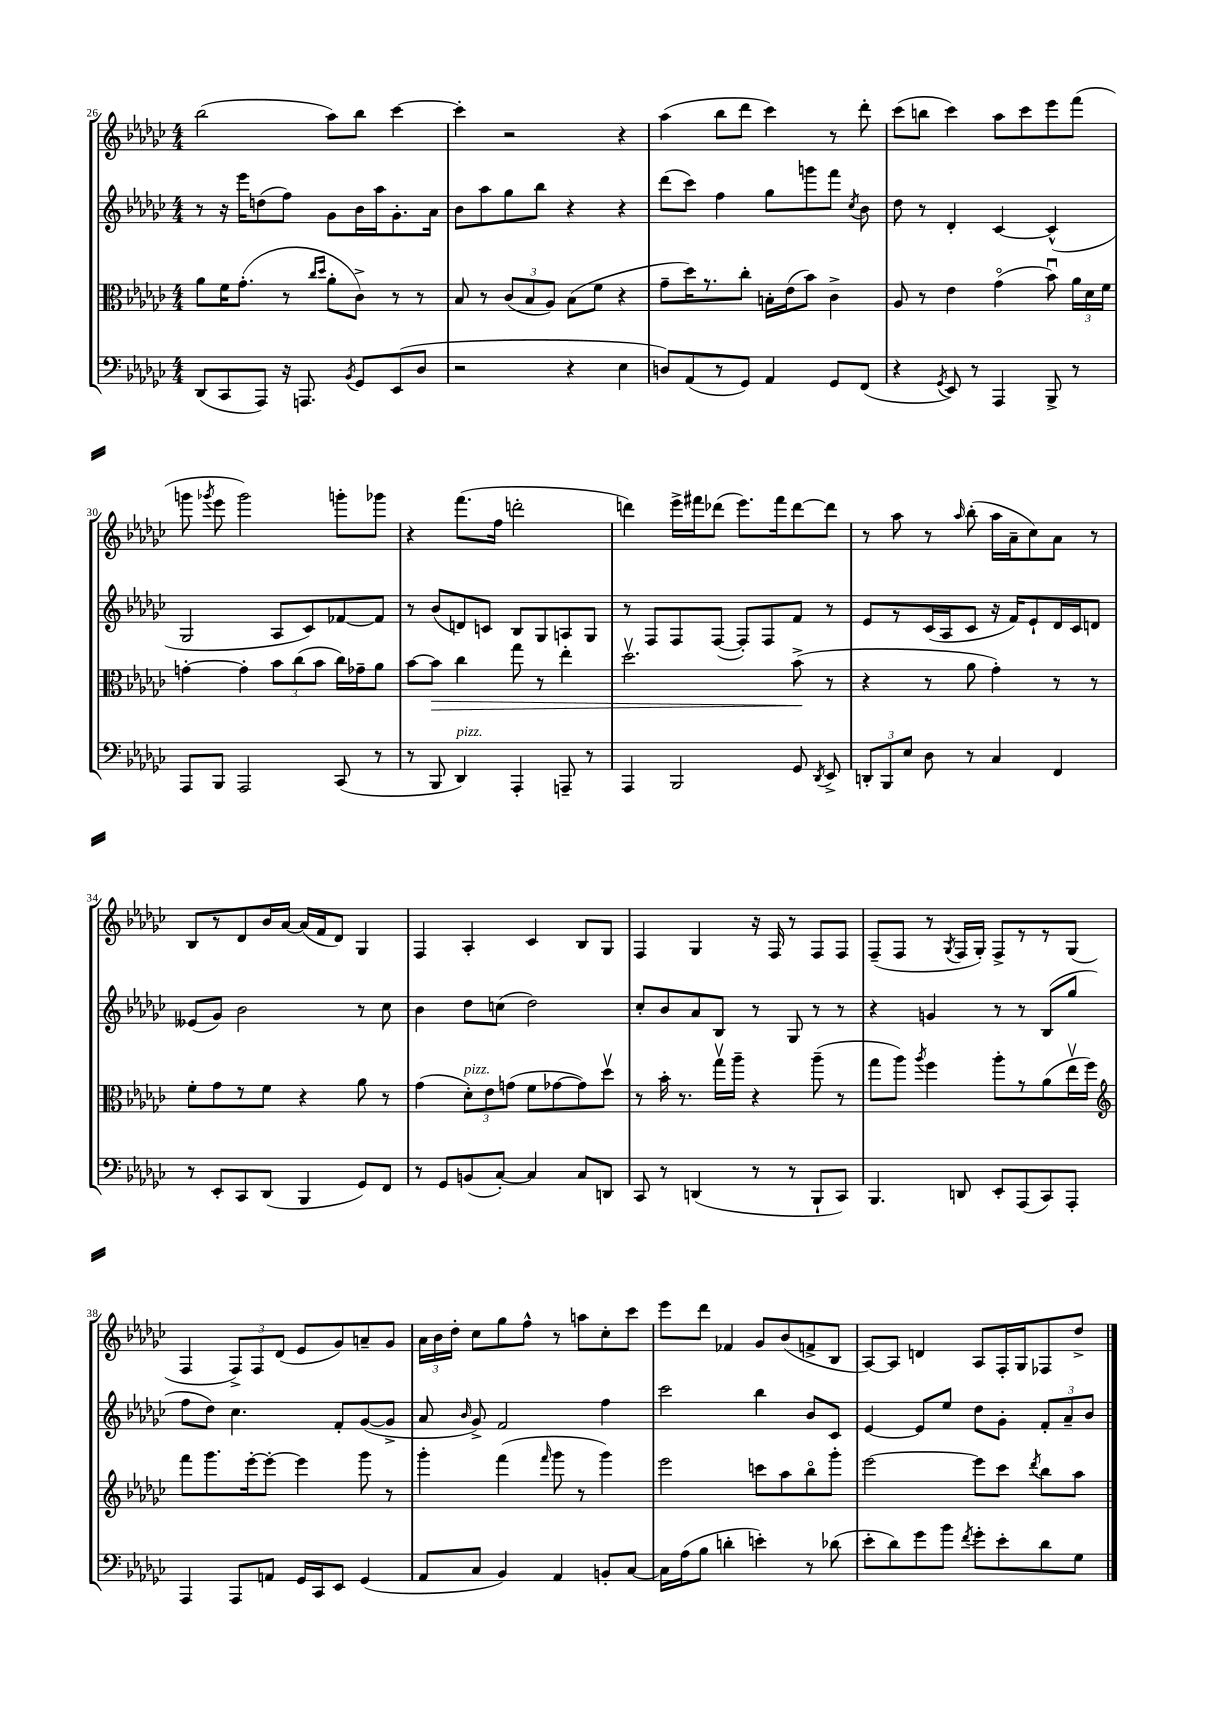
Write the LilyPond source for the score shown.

<<
\new StaffGroup <<
\new Staff = "s0" {
    \clef treble \key ges \major \numericTimeSignature \time 4/4
    \autoBeamOff bes''2( aes''8[) bes''8] ces'''4~ |
    ces'''4-. r2 r4 |
    aes''4( bes''8[ des'''8] ces'''4) r8 des'''8-. |
    ces'''8[( b''8] ces'''4) aes''8[ ces'''8 ees'''8 f'''8]( |
    g'''8 \acciaccatura { ges'''8 } ees'''8 ges'''2) g'''8[-. ges'''8] |
    r4 f'''8.[( f''16] d'''2-. |
    d'''4) ees'''16[-> fis'''16 des'''8]( ees'''8.[) fis'''16 des'''8~ des'''8] |
    r8 aes''8 r8 \grace { aes''16 } bes''8-.( aes''16[ aes'16-- ces''8) aes'8] r8 |
    bes8[ r8 des'8 bes'16 aes'16]~ aes'16[( f'16 des'8]) ges4 |
    f4 aes4-. ces'4 bes8[ ges8] |
    f4 ges4 r16 f16 r8 f8[ f8] |
    f8[--( f8] r8 \acciaccatura { ges8 } f16[ ges16]-.) f8[-> r8 r8 ges8]( |
    f4 \tuplet 3/2 { f8[->) f8 des'8]( } ees'8[ ges'8) a'8-- ges'8] |
    \tuplet 3/2 { aes'16[ bes'16 des''16]-. } ces''8[ ges''8 f''8]-^ r8 a''8[ ces''8-. ces'''8] |
    ees'''8[ des'''8] fes'4 ges'8[ bes'8( f'8-> bes8] |
    aes8[~) aes8] d'4 aes8[ f16-. ges16 fes8 des''8]-> \bar "|." |
}
\new Staff = "s1" {
    \clef treble \key ges \major \numericTimeSignature \time 4/4
    \autoBeamOff r8 r16 ees'''16[ d''8( f''8]) ges'8[ bes'16 aes''16 ges'8.-. aes'16] |
    bes'8[ aes''8 ges''8 bes''8] r4 r4 |
    des'''8[( ces'''8]) f''4 ges''8[ g'''8 f'''8] \acciaccatura { ces''8 } bes'8 |
    des''8 r8 des'4-. ces'4~ ces'4-^( |
    ges2 aes8[ ces'8) fes'8~ fes'8] |
    r8 bes'8[( d'8) c'8] bes8[ ges8 a8 ges8] |
    r8 f8[ f8 f8]~( f8[-.) f8 f'8] r8 |
    ees'8[ r8 ces'16( aes16 ces'8] r16 f'16[) ees'8-! des'16 ces'16 d'8] |
    eeses'8[( ges'8]) bes'2 r8 ces''8 |
    bes'4 des''8[ c''8]( des''2) |
    ces''8[-. bes'8 aes'8 bes8] r8 ges8 r8 r8 |
    r4 g'4 r8 r8 bes8[( ges''8] |
    f''8[ des''8]) ces''4. f'8[-. ges'8~( ges'8]-> |
    aes'8 \grace { bes'16 } ges'8->) f'2 f''4 |
    ces'''2 bes''4 bes'8[ ces'8] |
    ees'4~ ees'8[ ees''8] des''8[ ges'8]-. \tuplet 3/2 { f'8[-. aes'8-- bes'8] } \bar "|." |
}
\new Staff = "s2" {
    \clef alto \key ges \major \numericTimeSignature \time 4/4
    \autoBeamOff aes'8[ f'16 ges'8.]-.( r8 \grace { ces''16[ des''16] } aes'8[-. ces'8]->) r8 r8 |
    bes8 r8 \tuplet 3/2 { ces'8[( bes8 aes8]) } bes8[( f'8] r4 |
    ges'8[-- des''16) r8. ces''8]-. b16[-. ees'16( bes'8]) ces'4-> |
    aes8 r8 ees'4 ges'4\flageolet( bes'8\downbow) \tuplet 3/2 { aes'16[ des'16 f'16] } |
    g'4~-. g'4-. \tuplet 3/2 { bes'8[ ces''8( bes'8] } ces''16[) ges'16-- aes'8] |
    bes'8[~ bes'8]\> ces''4 ges''8 r8 ees''4-. |
    des''2.\upbow bes'8->\!( r8 |
    r4 r8 aes'8 ges'4-.) r8 r8 |
    f'8[-. ges'8 r8 f'8] r4 aes'8 r8 |
    ges'4( \tuplet 3/2 { des'8[-.^\markup { \italic "pizz." }) ees'8 g'8]( } f'8[ ges'8~ ges'8) des''8]\upbow |
    r8 bes'16-. r8. ges''16[\upbow aes''16]-- r4 aes''8--( r8 |
    ges''8[ aes''8]) \acciaccatura { aes''8 } f''4 aes''8[-. r8 aes'8( ees''16\upbow f''16]) |
    \clef treble f'''8[ ges'''8. ees'''16~-. ees'''8]~-. ees'''4 ges'''8 r8 |
    ges'''4-. f'''4( \grace { f'''16 } ges'''8 r8 ges'''4) |
    ees'''2 c'''8[ aes''8 bes''8\flageolet ges'''8]-. |
    ees'''2~ ees'''8[ ces'''8] \acciaccatura { des'''8 } bes''8[ aes''8] \bar "|." |
}
\new Staff = "s3" {
    \clef bass \key ges \major \numericTimeSignature \time 4/4
    \autoBeamOff des,8[( ces,8 aes,,8]) r16 a,,8. \acciaccatura { bes,8 } ges,8[ ees,8( des8] |
    r2 r4 ees4 |
    d8[) aes,8( r8 ges,8]) aes,4 ges,8[ f,8]( |
    r4 \acciaccatura { ges,8 } ees,8) r8 aes,,4 bes,,8-> r8 |
    aes,,8[ bes,,8] aes,,2 ces,8( r8 |
    r8 bes,,8 des,4^\markup { \italic "pizz." }) aes,,4-. a,,8-- r8 |
    aes,,4 bes,,2 ges,8 \acciaccatura { des,8 } ees,8-> |
    \tuplet 3/2 { d,8[-. bes,,8 ees8] } des8 r8 ces4 f,4 |
    r8 ees,8[-. ces,8 des,8]( bes,,4 ges,8[) f,8] |
    r8 ges,8[ b,8( ces8]~-.) ces4 ces8[ d,8] |
    ces,8 r8 d,4( r8 r8 bes,,8[-! ces,8]) |
    bes,,4. d,8 ees,8[-. aes,,8( ces,8) aes,,8]-. |
    aes,,4 aes,,8[ a,8] ges,16[ ces,16 ees,8] ges,4( |
    aes,8[ ces8] bes,4) aes,4 b,8[-. ces8]~ |
    ces16[ aes16( bes8] d'4-. e'4-.) r8 des'8( |
    ees'8[-. des'8) ges'8 bes'8] \acciaccatura { f'8 } ges'8[-. ees'8-. des'8 ges8] \bar "|." |
}
>>
>>
\layout { \context { \Score currentBarNumber = #26 } }
